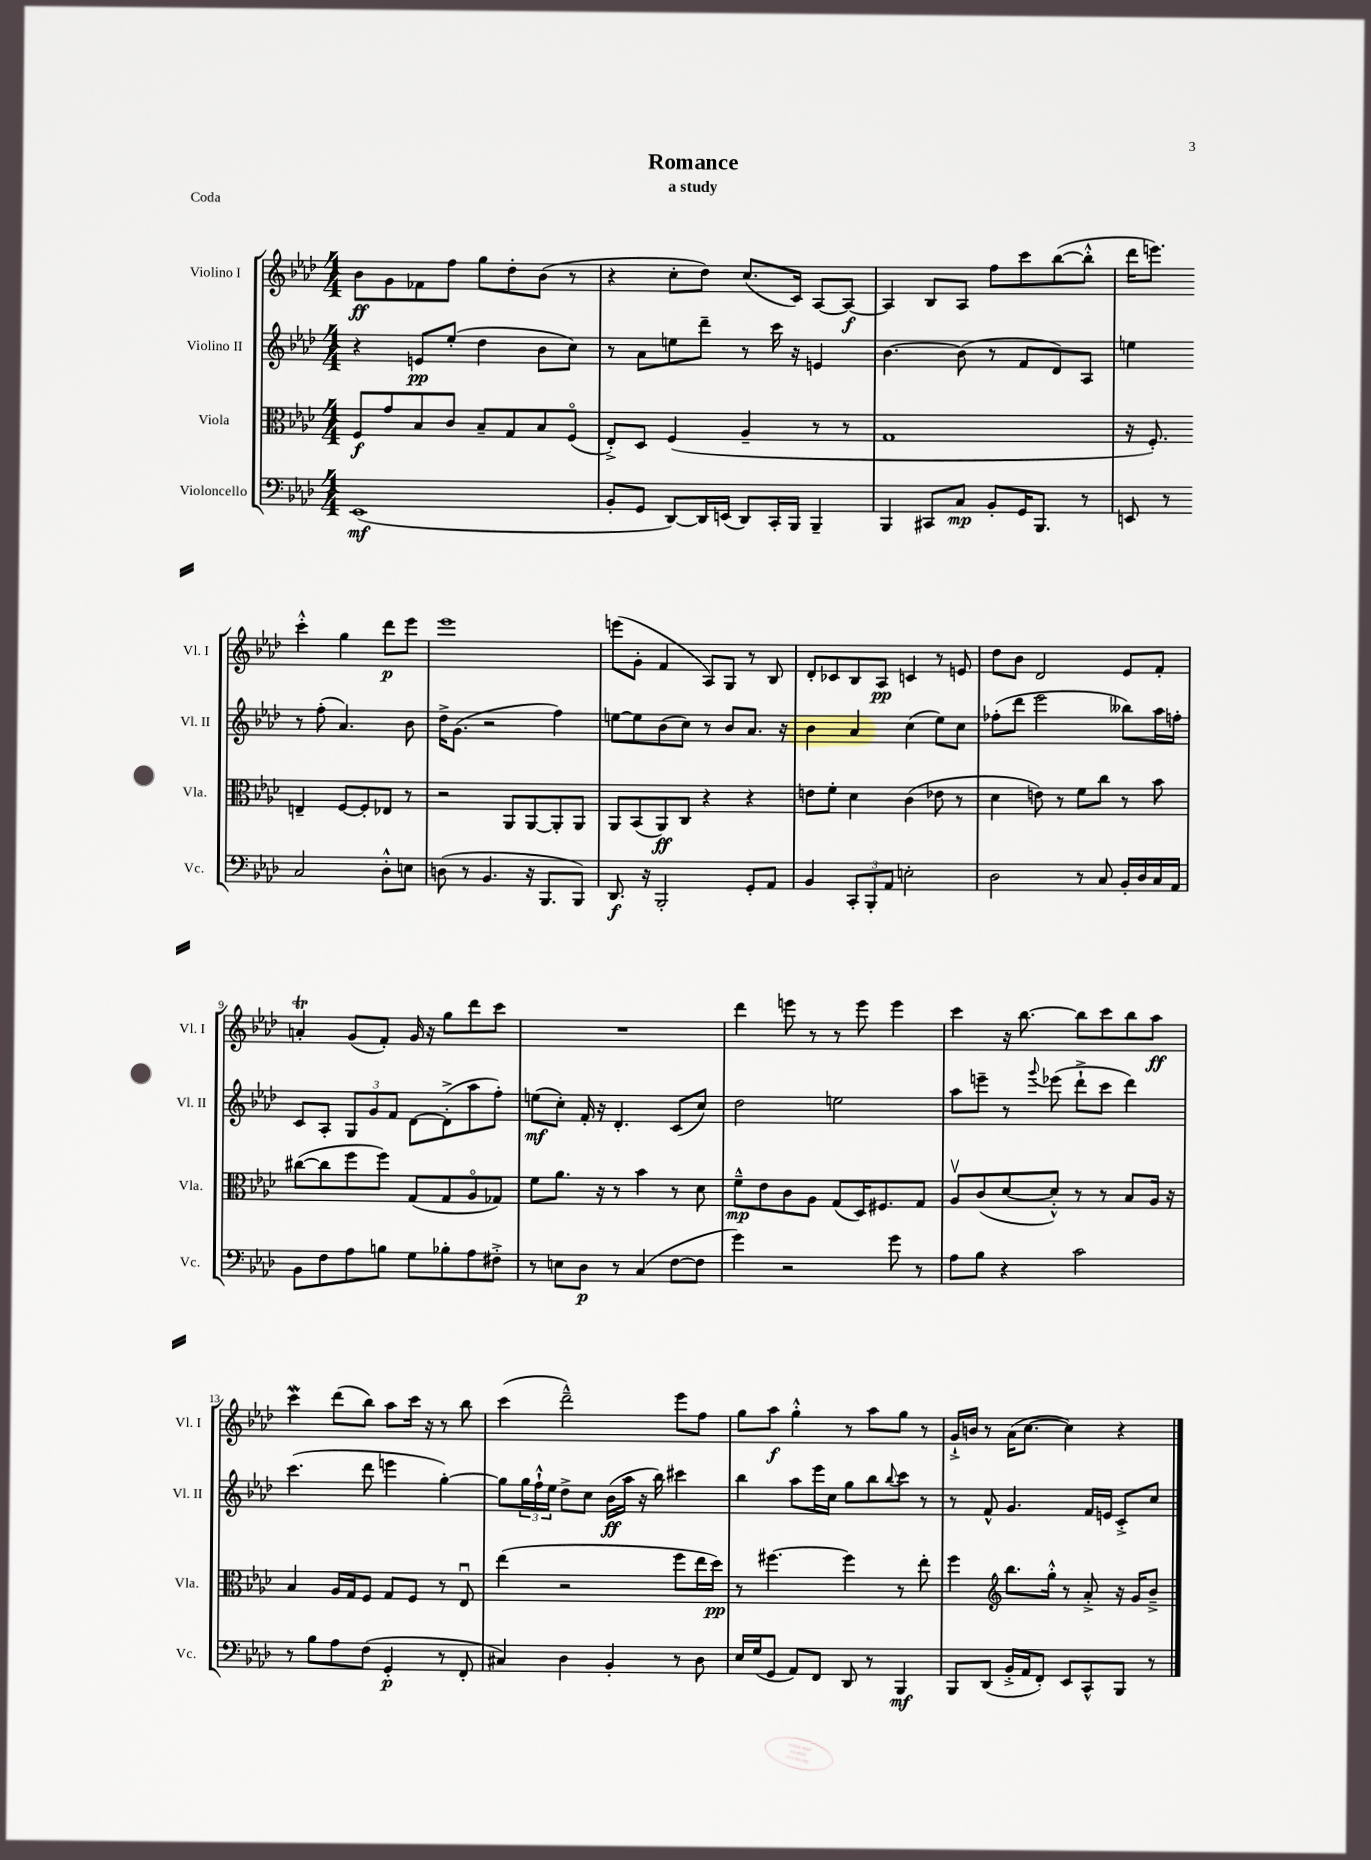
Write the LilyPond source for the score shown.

\header { title = "Romance" subtitle = "a study" piece = "Coda" }
<<
\new StaffGroup <<
\new Staff = "s0" \with { instrumentName = "Violino I" shortInstrumentName = "Vl. I" } {
    \clef treble \key aes \major \numericTimeSignature \time 4/4
    bes'8\ff g'8 fes'8 f''8 g''8 des''8-. bes'8( r8 |
    r4 c''8-. des''8) c''8.( c'16) aes8~ aes8~\f |
    aes4 bes8 aes8 f''8 c'''8 bes''8~( bes''8-.-^ |
    des'''16 e'''8.) c'''4-.-^ g''4 des'''8\p e'''8 |
    ees'''1 |
    e'''8( g'8-. f'4 aes8) g8 r8 bes8 |
    des'8-. ces'8 bes8 aes8\pp c'4 r8 e'8 |
    des''8 bes'8 des'2 ees'8 f'8-. |
    a'4-.\trill g'8( f'8-.) g'16 r16 g''8 des'''8 c'''8 |
    R1 |
    des'''4 e'''8 r8 r8 e'''8 e'''4 |
    c'''4 r16 bes''8.~ bes''8 c'''8 bes''8 aes''8\ff |
    c'''4\mordent des'''8( bes''8) aes''8 c'''16 r16 r8 bes''8 |
    c'''4( des'''2---^) ees'''8 f''8 |
    g''8 aes''8\f g''4-.-^ r8 aes''8 g''8 r8 |
    g'16-!-> b'16 r8 aes'16( c''8.~ c''4) r4 \bar "|." |
}
\new Staff = "s1" \with { instrumentName = "Violino II" shortInstrumentName = "Vl. II" } {
    \clef treble \key aes \major \numericTimeSignature \time 4/4
    r4 e'8\pp ees''8-.( des''4 bes'8 c''8) |
    r8 aes'8 e''8 des'''8-- r8 c'''16 r16 e'4 |
    bes'4.~ bes'8( r8 f'8 des'8) aes8 |
    e''4 r8 f''8-.( aes'4.) bes'8 |
    des''16-> g'8.( r2 f''4) |
    e''8~ e''8 bes'8( c''8) r8 bes'8 aes'8. r16 |
    bes'4 aes'4 c''4( ees''8) c''8 |
    fes''8-.( des'''8 ees'''2 beses''8) aes''16 f''16-. |
    c'8 aes8-. \tuplet 3/2 { g8 g'8 f'8 } des'8~ des'8-.->( aes''8 f''8-.) |
    e''8\mf( c''8-.) f'16-. r16 des'4.-. c'8( c''8) |
    des''2 e''2 |
    aes''8 e'''8-- r8 \appoggiatura { g'''8 } ees'''8( des'''8-!-> c'''8 des'''4) |
    c'''4.( des'''8 e'''4 g''4~-.) |
    g''8 \tuplet 3/2 { g''16 f''16-!-^ ees''16 } des''8-> c''8 bes'16\ff( aes''16 r16 bes''16) cis'''4 |
    bes''4 aes''8 ees'''16 c''16 g''8 bes''8 \appoggiatura { bes''8 } c'''8 r8 |
    r8 f'8-^ g'4. f'16 e'16 c'8-.-> c''8 \bar "|." |
}
\new Staff = "s2" \with { instrumentName = "Viola" shortInstrumentName = "Vla." } {
    \clef alto \key aes \major \numericTimeSignature \time 4/4
    f8\f g'8 bes8 c'8 bes8-- g8 bes8 f8\flageolet( |
    ees8-.->) des8 f4( aes4-- r8 r8 |
    g1 |
    r16 f8.-.) e4-- f8~ f8-. ees8 r8 |
    r2 aes,8 aes,8~ aes,8-. aes,8 |
    aes,8 bes,8( aes,8\ff) c8 r4 r4 |
    e'8 f'8-. des'4 c'4( ees'8 r8 |
    des'4 e'8) r8 f'8 c''8 r8 bes'8 |
    cis''8~( cis''8 f''8 f''8) g8( g8 aes8\flageolet ges8) |
    f'8 aes'8. r16 r8 bes'4 r8 des'8 |
    f'8---^\mp ees'8 c'8 aes8 g8( des16) fis8. g8 |
    aes8\upbow c'8( des'8~ des'8-.-^) r8 r8 bes8 aes16 r16 |
    bes4 aes16 g16 f8 g8 f8 r8 ees8\downbow |
    ees''4( r2 f''8 ees''16 des''16\pp) |
    r8 fis''4.~ fis''4 r8 ees''8-. |
    f''4 \clef treble bes''8. g''16-.-^ r8 aes'8-.-> r16 g'16 bes'8---> \bar "|." |
}
\new Staff = "s3" \with { instrumentName = "Violoncello" shortInstrumentName = "Vc." } {
    \clef bass \key aes \major \numericTimeSignature \time 4/4
    ees,1\mf( |
    bes,8-. g,8 des,8~) des,16 e,16( des,8) c,16-. bes,,16 bes,,4-- |
    bes,,4 cis,8 c8\mp bes,8-. g,16 bes,,8. r8 |
    e,8 r8 c2 des8-.-^ e8 |
    d8( r8 bes,4. r16 bes,,8. bes,,8) |
    des,8.\f r16 bes,,2-. g,8-. aes,8 |
    bes,4 \tuplet 3/2 { c,8-. bes,,8-. aes,8 } e2-. |
    des2 r8 c8 bes,16-. des16 c16 aes,16 |
    bes,8 f8 aes8 b8 g8 bes8-. aes8 fis8-.-> |
    r8 e8 des8\p r8 c4( f8~ f8 |
    g'4) r2 g'8 r8 |
    aes8 bes8 r4 c'2 |
    r8 bes8 aes8 f8( g,4-.\p r8 f,8-. |
    cis4) des4 bes,4-. r8 des8 |
    ees16 g16( g,8 aes,8) f,8 des,8 r8 bes,,4\mf |
    bes,,8 des,8( bes,16-.-> aes,16 f,8-.) ees,8 c,8-^ bes,,8 r8 \bar "|." |
}
>>
>>
